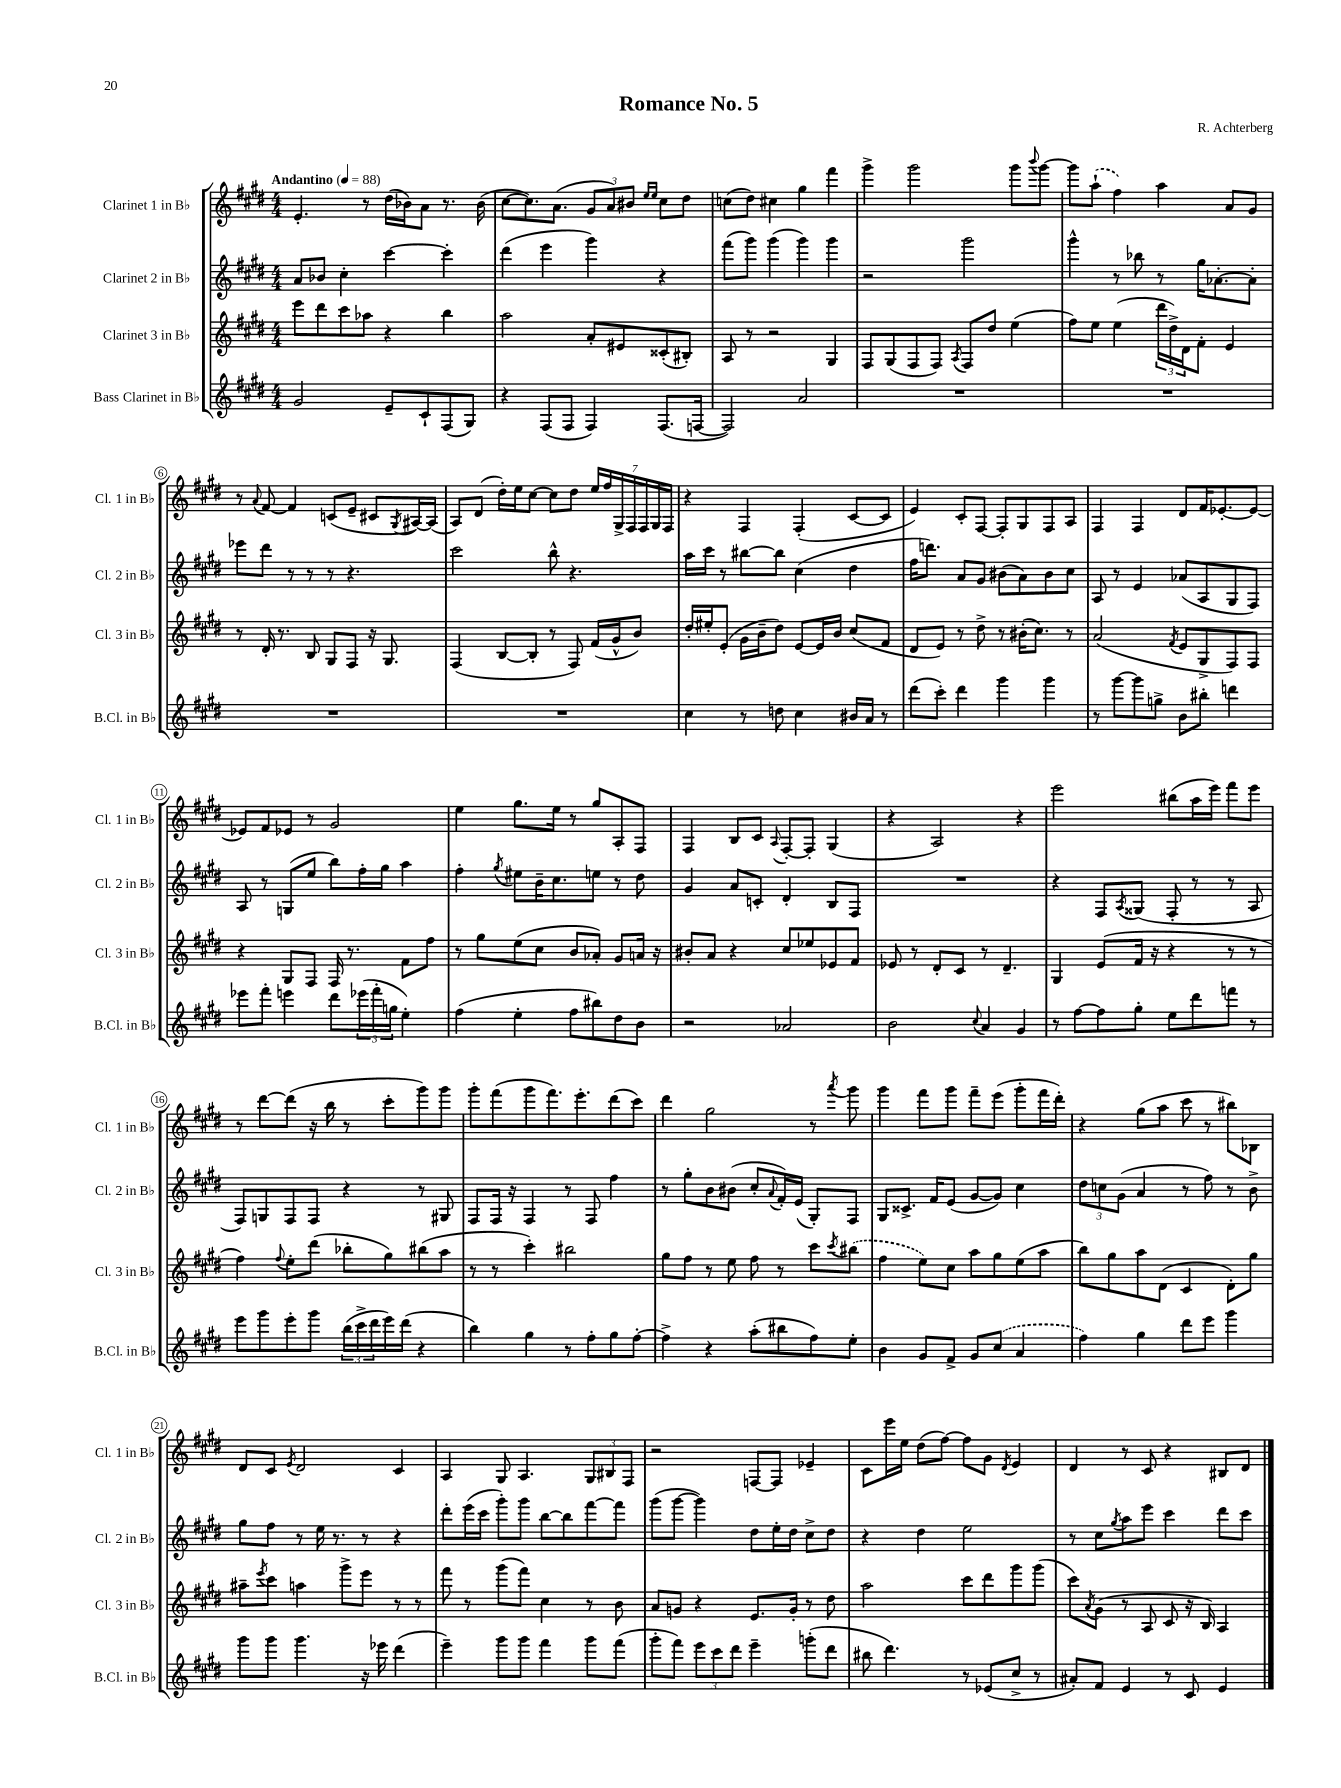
\header { title = "Romance No. 5" composer = "R. Achterberg" }
<<
\new StaffGroup <<
\new Staff = "s0" \with { instrumentName = "Clarinet 1 in Bb" shortInstrumentName = "Cl. 1 in Bb" } {
    \clef treble \key e \major \numericTimeSignature \time 4/4 \tempo "Andantino" 4 = 88
    e'4.-. r8 dis''16( bes'16) a'8 r8. bes'16( |
    cis''8~ cis''8.) a'8.( \tuplet 3/2 { gis'8 a'8) bis'8 } \grace { e''16 e''16 } cis''8 dis''8 |
    c''8( dis''8) cis''4 gis''4 fis'''4 |
    gis'''4-> gis'''2 gis'''8 \appoggiatura { b'''8 } gis'''8~ |
    gis'''8 \once \slurDashed a''8-!( fis''4) a''4 a'8 gis'8 |
    r8 \appoggiatura { a'8 } fis'8~ fis'4 c'8( e'8-- cis'8 \acciaccatura { gis8 } ais16~) ais16( |
    a8) dis'8( dis''16-.) e''16 cis''8~ cis''8 dis''8 \tuplet 7/4 { e''16 fis''16 gis16-> fis16 fis16 gis16 fis16 } |
    r4 fis4 fis4-.( cis'8~ cis'8 |
    e'4) cis'8-. fis8~ fis8-. gis8 fis8 a8 |
    fis4 fis4 dis'8 fis'16 ees'8.~-. ees'8~ |
    ees'8 fis'8 ees'8 r8 gis'2 |
    e''4 gis''8. e''16 r8 gis''8 a8-. fis8 |
    fis4 b8 cis'8 \appoggiatura { a8 } fis8~-. fis8-. gis4( |
    r4 a2) r4 |
    e'''2 bis''8( a''16 e'''16) fis'''8 e'''8 |
    r8 dis'''8~ dis'''8( r16 b''16 r8 cis'''8-. gis'''8) gis'''8 |
    gis'''8-. fis'''8( gis'''8 fis'''8.) e'''8.-. dis'''8( cis'''8) |
    dis'''4 gis''2 r8 \acciaccatura { a'''8 } gis'''8 |
    gis'''4 fis'''8 gis'''8 fis'''8-- e'''8( gis'''8-. fis'''16 dis'''16-.) |
    r4 gis''8( a''8 cis'''8 r8 bis''8) bes8 |
    dis'8 cis'8 \acciaccatura { e'8 } dis'2 cis'4 |
    a4 gis8 a4. \tuplet 3/2 { gis8 bis8 fis8 } |
    r2 f8~ f8 ees'4-- |
    cis'8 e'''16 e''16 dis''8( fis''8~) fis''8 gis'8 \acciaccatura { dis'8 } e'4 |
    dis'4 r8 cis'8 r4 bis8 dis'8 \bar "|." |
}
\new Staff = "s1" \with { instrumentName = "Clarinet 2 in Bb" shortInstrumentName = "Cl. 2 in Bb" } {
    \clef treble \key e \major \numericTimeSignature \time 4/4
    a'8 bes'8 cis''4-. cis'''4~ cis'''4-. |
    dis'''4( e'''4 gis'''4) r4 |
    fis'''8( gis'''8) gis'''4( gis'''4) gis'''4 |
    r2 gis'''2 |
    gis'''4-^ r8 bes''8 r8 gis''16 aes'8.~-. aes'8-. |
    ees'''8 dis'''8 r8 r8 r8 r4. |
    cis'''2 b''8-^ r4. |
    a''16 cis'''16 r8 bis''8~ bis''8 cis''4( dis''4 |
    fis''16 d'''8.) a'8 gis'8 bis'8( a'8) bis'8 cis''8 |
    a8 r8 e'4 aes'8( a8 gis8 fis8) |
    a8 r8 g8( e''8 b''8) fis''16-. gis''16 a''4 |
    fis''4-. \acciaccatura { gis''8 } eis''8 b'16-- cis''8. e''8 r8 dis''8 |
    gis'4 a'8 c'8-. dis'4-. b8 fis8 |
    R1 |
    r4 fis8 \acciaccatura { a8 } gisis8( fis8-. r8 r8 a8 |
    fis8) g8 fis8 fis8 r4 r8 gis8 |
    fis8 fis16 r16 fis4 r8 fis8 fis''4 |
    r8 gis''8-. b'8 bis'8( cis''8-. \appoggiatura { a'8 } fis'16-.) e'16( gis8-.) fis8 |
    gis8 cisis'8.-> fis'16 e'8( gis'8~ gis'8) cis''4 |
    \tuplet 3/2 { dis''8 c''8 gis'8( } a'4 r8 fis''8) r8 b'8-> |
    gis''8 fis''8 r8 e''16 r8. r8 r4 |
    dis'''8-. e'''16( cis'''16 gis'''8-.) gis'''8 b''8~ b''8 fis'''8~ fis'''8 |
    gis'''8( gis'''8~ gis'''4) dis''8 e''16-. dis''16 cis''8-> dis''8 |
    r4 dis''4 e''2 |
    r8 cis''8 \acciaccatura { gis''8 } a''8 e'''8 cis'''4 dis'''8 cis'''8 \bar "|." |
}
\new Staff = "s2" \with { instrumentName = "Clarinet 3 in Bb" shortInstrumentName = "Cl. 3 in Bb" } {
    \clef treble \key e \major \numericTimeSignature \time 4/4
    e'''8 dis'''8 cis'''8 aes''8 r4 b''4 |
    a''2 a'8-. eis'8 cisis'8-.( bis8-.) |
    a8 r8 r2 gis4 |
    fis8 gis8( fis8 fis8) \acciaccatura { a8 } fis8 dis''8 e''4( |
    fis''8) e''8 e''4( \tuplet 3/2 { dis'''16 dis''16->) dis'16 } fis'8-. e'4 |
    r8 dis'16-. r8. b8 gis8 fis8 r16 gis8. |
    fis4( b8~ b8-. r8 fis8) fis'16( gis'16-^ b'8) |
    dis''16-. eis''16-. e'8-.( gis'16 b'16-- dis''8) e'8~ e'16 b'16 cis''8( fis'8 |
    dis'8 e'8) r8 dis''8-> r8 bis'16-.( cis''8.) r8 |
    a'2( \acciaccatura { fis'8 } e'8 gis8-> fis8) fis8 |
    r4 gis8 fis8 fis16 r8. fis'8 fis''8 |
    r8 gis''8 e''8( cis''8 b'8 aes'8-.) gis'8 a'16 r16 |
    bis'8-. a'8 r4 cis''8 ees''8 ees'8 fis'8 |
    ees'8 r8 dis'8-. cis'8 r8 dis'4.-- |
    gis4 e'8( fis'16 r16 r4 r8 r8 |
    fis''4) \appoggiatura { fis''8 } e''8-. dis'''8( bes''8-. gis''8) bis''8( a''8 |
    r8 r8 cis'''4-.) bis''2 |
    gis''8 fis''8 r8 e''8 fis''8 r8 cis'''8 \acciaccatura { cis'''8 } \once \slurDashed bis''8( |
    fis''4 e''8) cis''8 a''8 gis''8 e''8( a''8 |
    b''8) gis''8 a''8 dis'8( cis'4 dis'8-.) gis''8 |
    ais''8-- \acciaccatura { e'''8 } cis'''8 a''4 gis'''8-> e'''8 r8 r8 |
    fis'''8 r8 gis'''8( fis'''8) cis''4 r8 b'8 |
    a'8 g'8 r4 e'8. g'16-. r8 dis''8 |
    a''2 cis'''8 dis'''8 gis'''8 gis'''8( |
    cis'''8) \acciaccatura { a'8 } gis'8( r8 a8 cis'8 r16 b16) a4 \bar "|." |
}
\new Staff = "s3" \with { instrumentName = "Bass Clarinet in Bb" shortInstrumentName = "B.Cl. in Bb" } {
    \clef treble \key e \major \numericTimeSignature \time 4/4
    gis'2 e'8-- cis'8-! fis8( gis8) |
    r4 fis8( fis8 fis4) fis8.( f16~ |
    f2) a'2 |
    R1 |
    R1 |
    R1 |
    R1 |
    cis''4 r8 d''8 cis''4 bis'16 a'16 r8 |
    dis'''8( cis'''8-.) dis'''4 gis'''4 gis'''4 |
    r8 gis'''8~ gis'''8 g''8-> b'8 bis''8-. d'''4 |
    ees'''8 fis'''8-. e'''4 dis'''8 \tuplet 3/2 { ees'''16( fis'''16-. g''16 } e''4-.) |
    fis''4( e''4-. fis''8 bis''8) dis''8 b'8 |
    r2 aes'2 |
    b'2 \appoggiatura { cis''8 } a'4 gis'4 |
    r8 fis''8~ fis''8 gis''8-. e''8 dis'''8 f'''8 r8 |
    e'''8 gis'''8 e'''8-. gis'''8 \tuplet 3/2 { b''16( cis'''16-> dis'''16 } e'''16) dis'''16( r4 |
    b''4) gis''4 r8 fis''8-. gis''8 fis''8~-. |
    fis''4-> r4 a''8-.( bis''8 fis''8) e''8-. |
    b'4 gis'8 fis'8-> gis'8 \once \slurDashed cis''8( a'4 |
    fis''4) gis''4 dis'''8 e'''8 gis'''4 |
    gis'''8 gis'''8 gis'''4. r16 ees'''16 dis'''4( |
    e'''4--) gis'''8 gis'''8 fis'''4 gis'''8 fis'''8( |
    gis'''8-. fis'''8) \tuplet 3/2 { e'''8 cis'''8 dis'''8 } e'''4-- g'''8-.( dis'''8 |
    bis''8 dis'''4.) r8 ees'8( cis''8-> r8 |
    ais'8-.) fis'8 e'4 r8 cis'8 e'4 \bar "|." |
}
>>
>>
\layout { \context { \Score \override BarNumber.stencil = #(make-stencil-circler 0.1 0.3 ly:text-interface::print) } }
